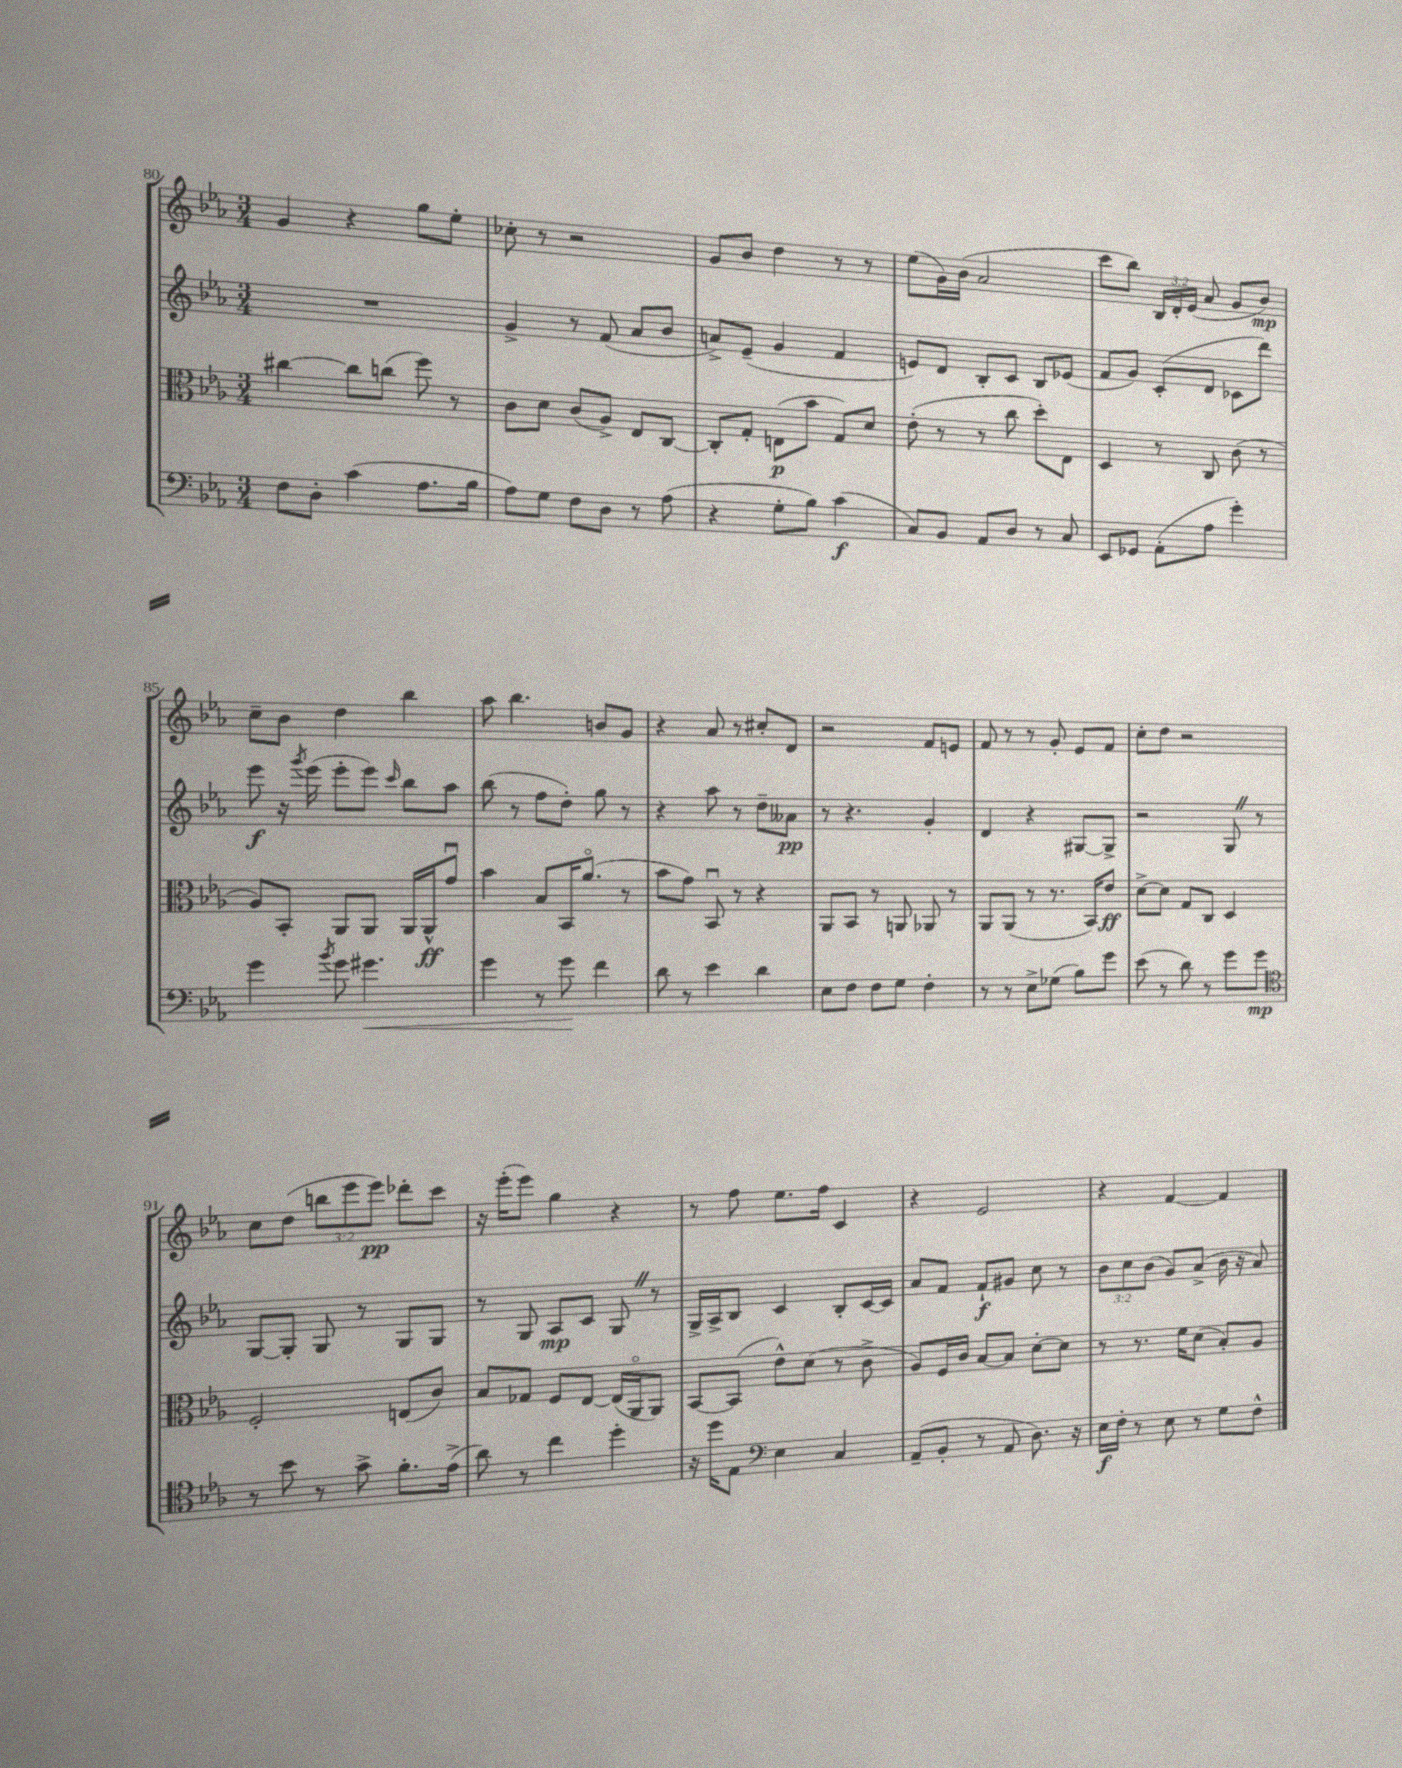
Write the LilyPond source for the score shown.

<<
\new StaffGroup <<
\new Staff = "s0" {
    \clef treble \key ees \major \numericTimeSignature \time 3/4 \override Staff.TupletNumber.text = #tuplet-number::calc-fraction-text
    \autoBeamOff g'4 r4 g''8[ ees''8]-. |
    ces''8-. r8 r2 |
    g'8[ bes'8] d''4 r8 r8 |
    ees''8[( g'16) bes'16]( aes'2 |
    c'''8[ bes''8]) \tuplet 3/2 { bes16[ d'16-. ees'16]( } aes'8 g'8[ bes'8]\mp) |
    c''8[-- bes'8] d''4 bes''4 |
    aes''8 bes''4. b'8[ g'8] |
    r4 aes'8 r8 cis''8[-. d'8] |
    r2 f'8[ e'8] |
    f'8 r8 r8 g'8-. ees'8[ f'8] |
    c''8[-. d''8] r2 |
    c''8[ d''8]( \tuplet 3/2 { b''8[ ees'''8 ees'''8]\pp) } des'''8[-. c'''8] |
    r16 ees'''16[-.( ees'''8]) g''4 r4 |
    r8 f''8 ees''8.[ f''16] c'4 |
    r4 ees'2 |
    r4 f'4~ f'4 \bar "|." |
}
\new Staff = "s1" {
    \clef treble \key ees \major \numericTimeSignature \time 3/4 \override Staff.TupletNumber.text = #tuplet-number::calc-fraction-text
    \autoBeamOff R2. |
    g'4-> r8 f'8( aes'8[ bes'8] |
    a'8[->) ees'8]--( g'4 f'4 |
    e'8[) d'8] bes8[-. c'8] bes8[ ees'8]( |
    f'8[ g'8]) c'8[-.( d'8] ces'8[ d'''8]) |
    ees'''8\f r16 \acciaccatura { g'''8 } ees'''16( ees'''8[-. ees'''8]) \grace { c'''16 } bes''8[ aes''8] |
    bes''8( r8 f''8[ d''8]-.) g''8 r8 |
    r4 aes''8 r8 d''8[-- aeses'8]\pp |
    r8 r4. g'4-. |
    d'4 r4 gis8[~ gis8]-> |
    r2 g8 \once \override BreathingSign.text = \markup { \musicglyph "scripts.caesura.straight" } \breathe r8 |
    g8[~ g8]-. g8 r8 g8[ g8] |
    r8 g8 aes8[\mp c'8] g8 \once \override BreathingSign.text = \markup { \musicglyph "scripts.caesura.straight" } \breathe r8 |
    g16[-> aes16-> bes8] c'4 bes8[-. c'16~ c'16] |
    aes'8[ f'8] f'8[-!\f gis'8] c''8 r8 |
    \tuplet 3/2 { bes'8[ c''8 bes'8]( } g'8[) aes'8]->( bes'16 r16 aes'8) \bar "|." |
}
\new Staff = "s2" {
    \clef alto \key ees \major \numericTimeSignature \time 3/4
    \autoBeamOff cis''4~ cis''8[ c''8]( f''8) r8 |
    c'8[ d'8] c'8[( aes8]->) ees8[ c8]~ |
    c8[-. g8]-. e8[\p( bes'8] g8[) d'8] |
    ees'8-.( r8 r8 c''8 d''8[-.) ees8] |
    d4 r8 c8 c'8( r8 |
    aes8[) bes,8]-. aes,8[ aes,8] aes,16[ aes,16-^\ff g'8]\downbow |
    bes'4 bes8[ bes,16 aes'8.]\flageolet( r8 |
    bes'8[ g'8]) bes,8\downbow r8 r4 |
    aes,8[ bes,8] r8 a,8 aes,8 r8 |
    aes,8[ aes,8]( r8 r8. bes,16[) ees'8]\ff |
    d'8[~-> d'8] g8[ c8] d4 |
    f2-. e8[( c'8]) |
    bes8[ ges8] f8[ ees8]~ ees16[( aes,16\flageolet aes,8]) |
    bes,8[~ bes,8]( ees'8[-^) d'8]( r8 c'8-> |
    aes8[) f16 c'16] bes8[~ bes8] d'8[~-. d'8] |
    r8 r8. f'16[ d'8]( bes8[-.) aes8] \bar "|." |
}
\new Staff = "s3" {
    \clef bass \key ees \major \numericTimeSignature \time 3/4
    \autoBeamOff f8[ d8]-. c'4( aes8.[ bes16] |
    aes8[) g8] f8[ d8] r8 aes8( |
    r4 g8[-. bes8]) c'4\f( |
    c8[) bes,8] aes,8[ d8] r8 c8 |
    ees,8[ ges,8] aes,8[-.( aes8] g'4-.) |
    g'4 \acciaccatura { bes'8 } g'8 gis'4.\< |
    g'4 r8 g'8\! f'4 |
    d'8 r8 ees'4 d'4 |
    ees8[ f8] f8[ g8] f4-. |
    r8 r8 ees8[-> ges8]( bes8[) g'8] |
    ees'8( r8 d'8) r8 g'8[ g'8]\mp |
    \clef tenor r8 bes'8 r8 g'8-> f'8.[-. ees'16]->( |
    aes'8) r8 c''4 d''4-. |
    r16 d''16[ ees8] \clef bass ees4 c4 |
    aes,8[--( bes,8]-. r8 aes,8 d8.) r16 |
    ees16[\f f16]-. r8 ees8 r8 g8[ f8]-^ \bar "|." |
}
>>
>>
\layout { \context { \Score currentBarNumber = #80 } }
